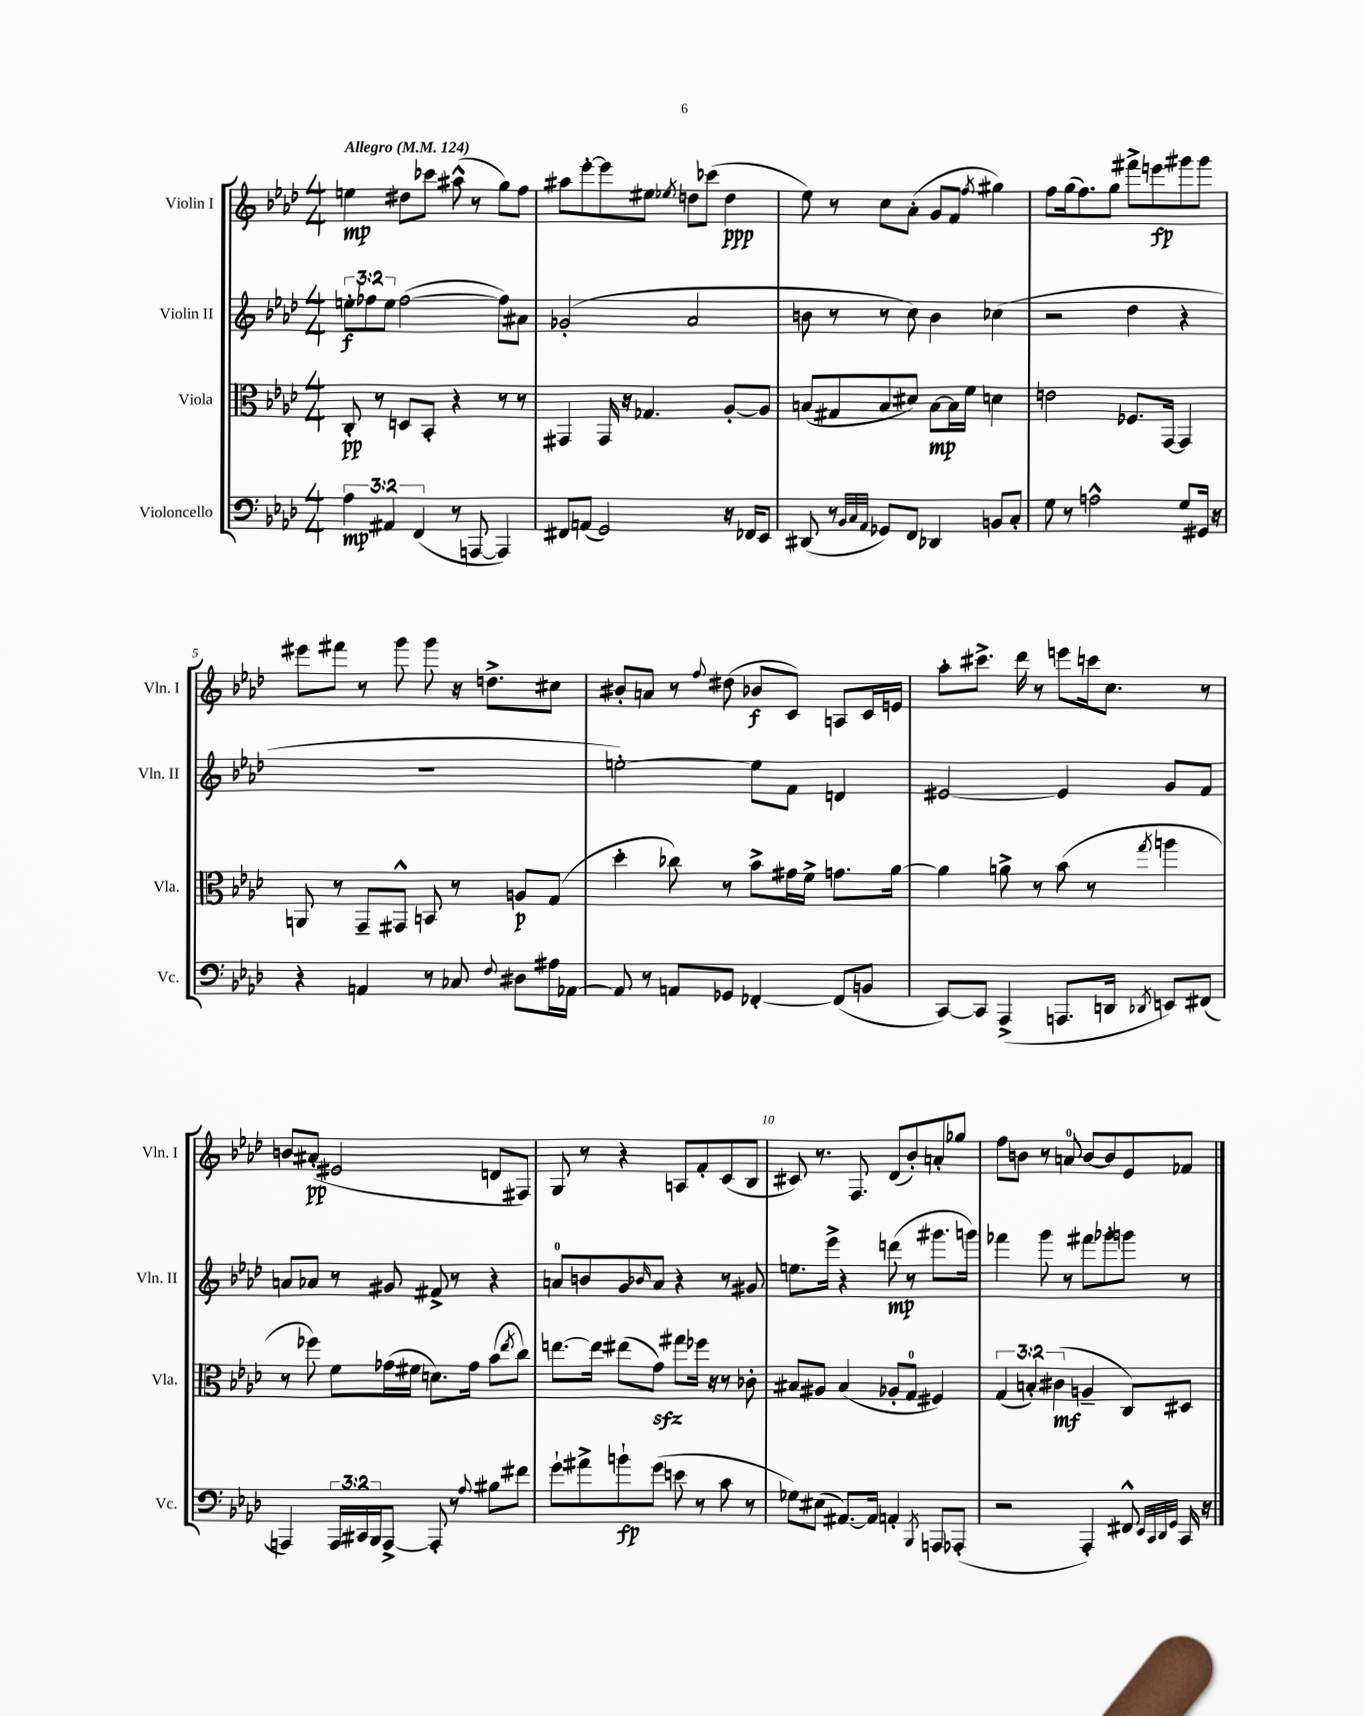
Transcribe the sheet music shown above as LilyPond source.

<<
\new StaffGroup <<
\new Staff = "s0" \with { instrumentName = "Violin I" shortInstrumentName = "Vln. I" } {
    \clef treble \key aes \major \numericTimeSignature \time 4/4 \tempo "Allegro" 4 = 124
    e''4\mp dis''8 ces'''8 ais''8-^( r8 g''8) f''8 |
    ais''8 ees'''8~-. ees'''8 eis''8 \acciaccatura { ees''8 } d''8 ces'''8( d''4\ppp |
    ees''8) r8 c''8 aes'8-.( g'8 f'8 \acciaccatura { f''8 } gis''4) |
    f''8 g''16( f''8.) g''8 fis'''8-> e'''8\fp gis'''8 gis'''8 |
    eis'''8 fis'''8 r8 g'''8 g'''8 r16 d''8.-> cis''8 |
    bis'8-. a'8 r8 \appoggiatura { f''8 } dis''8( bes'8\f c'8) a8 c'16 e'16 |
    aes''8-. cis'''8.-> des'''16 r8 e'''8 c'''16 c''8. r8 |
    b'8 ais'8-.\pp( eis'2 d'8 fis8) |
    g8 r8 r4 a8 f'8-. c'8( bes8 |
    cis'8) r8. f8. des'8( bes'8-.) a'8-. ges''8 |
    f''8 b'8 r8 a'8-0 b'8~ b'8 ees'8 fes'8 \bar "|." |
}
\new Staff = "s1" \with { instrumentName = "Violin II" shortInstrumentName = "Vln. II" } {
    \clef treble \key aes \major \numericTimeSignature \time 4/4 \override Staff.TupletNumber.text = #tuplet-number::calc-fraction-text
    \tuplet 3/2 { e''8-.\f fes''8 e''8 } fes''2~( fes''8) ais'8 |
    ges'2-.( aes'2 |
    b'8 r8 r8 c''8) b'4 ces''4( |
    r2 des''4 r4 |
    R1 |
    e''2~-.) e''8 f'8 d'4 |
    eis'2~ eis'4 g'8 f'8 |
    a'8 aes'8 r8 gis'8 fis'8-> r8 r4 |
    a'8-0 b'8 g'8 \grace { bes'16 } a'8 r4 r8 gis'8 |
    e''8. ees'''16-> r4 d'''8\mp( r8 gis'''8. g'''16) |
    fes'''4 g'''8 r8 fis'''8 ges'''8-. g'''8 r8 \bar "|." |
}
\new Staff = "s2" \with { instrumentName = "Viola" shortInstrumentName = "Vla." } {
    \clef alto \key aes \major \numericTimeSignature \time 4/4 \override Staff.TupletNumber.text = #tuplet-number::calc-fraction-text
    c8-.\pp r8 d8 bes,8-. r4 r8 r8 |
    gis,4 gis,16 r16 ges4. aes8~-. aes8 |
    b8( gis8 b8 dis'8) b8~\mp b16 f'16 d'4 |
    e'2 fes8. g,16~ g,4 |
    a,8 r8 g,8-- gis,8-^ b,8 r8 a8\p g8( |
    des''4-. ces''8) r8 bes'8-> gis'16 f'16-> g'8. aes'16~ |
    aes'4 a'8-> r8 bes'8( r8 \acciaccatura { g''8 } a''4 |
    r8 fes''8) f'8 ges'16( fis'16 d'8.) ges'16 bes'8( \acciaccatura { ees''8 } c''8) |
    e''8.~ e''16 eis''8( g'8\sfz) gis''8 fes''16 r16 r8 ces'8-. |
    bis8 ais8 bis4( aes8-. g8-0 fis4) |
    \tuplet 3/2 { g4( b4-.) cis'4\mf( } a4-- c8) dis8 \bar "|." |
}
\new Staff = "s3" \with { instrumentName = "Violoncello" shortInstrumentName = "Vc." } {
    \clef bass \key aes \major \numericTimeSignature \time 4/4 \override Staff.TupletNumber.text = #tuplet-number::calc-fraction-text
    \tuplet 3/2 { aes4\mp ais,4 f,4( } r8 a,,8~ a,,4) |
    fis,8 a,8( g,2) r16 fes,16 ees,8 |
    dis,8( r8 \grace { bes,32 c32 aes,32 } ges,8) f,8 des,4 b,8 c8-. |
    g8 r8 a2-^ g8 gis,16 r16 |
    r4 a,4 r8 ces8 \appoggiatura { f8 } dis8 ais16 aes,16~ |
    aes,8 r8 a,8 ges,8 fes,4~-. fes,8( b,8 |
    c,8~) c,8 aes,,4->( a,,8. d,16 \acciaccatura { des,8 } e,8) fis,8( |
    a,,4) \tuplet 3/2 { a,,16 cis,16 bes,,16 } a,,8~-> a,,8-. r8 \appoggiatura { aes8 } bis8 fis'8 |
    g'8-! ais'8-> b'8-!\fp g'8( e'8 r8 c'8 r8 |
    ges8) eis8( ais,8.~) ais,16 a,4-. \acciaccatura { bes,,8 } a,,8 aes,,8-.( |
    r2 aes,,4-.) fis,8-^ \grace { ees,32 c,32 des,32 g,32 } c,16 r16 \bar "|." |
}
>>
>>
\layout { \context { \Score \override BarNumber.break-visibility = ##(#f #t #t) barNumberVisibility = #(every-nth-bar-number-visible 5) } }
